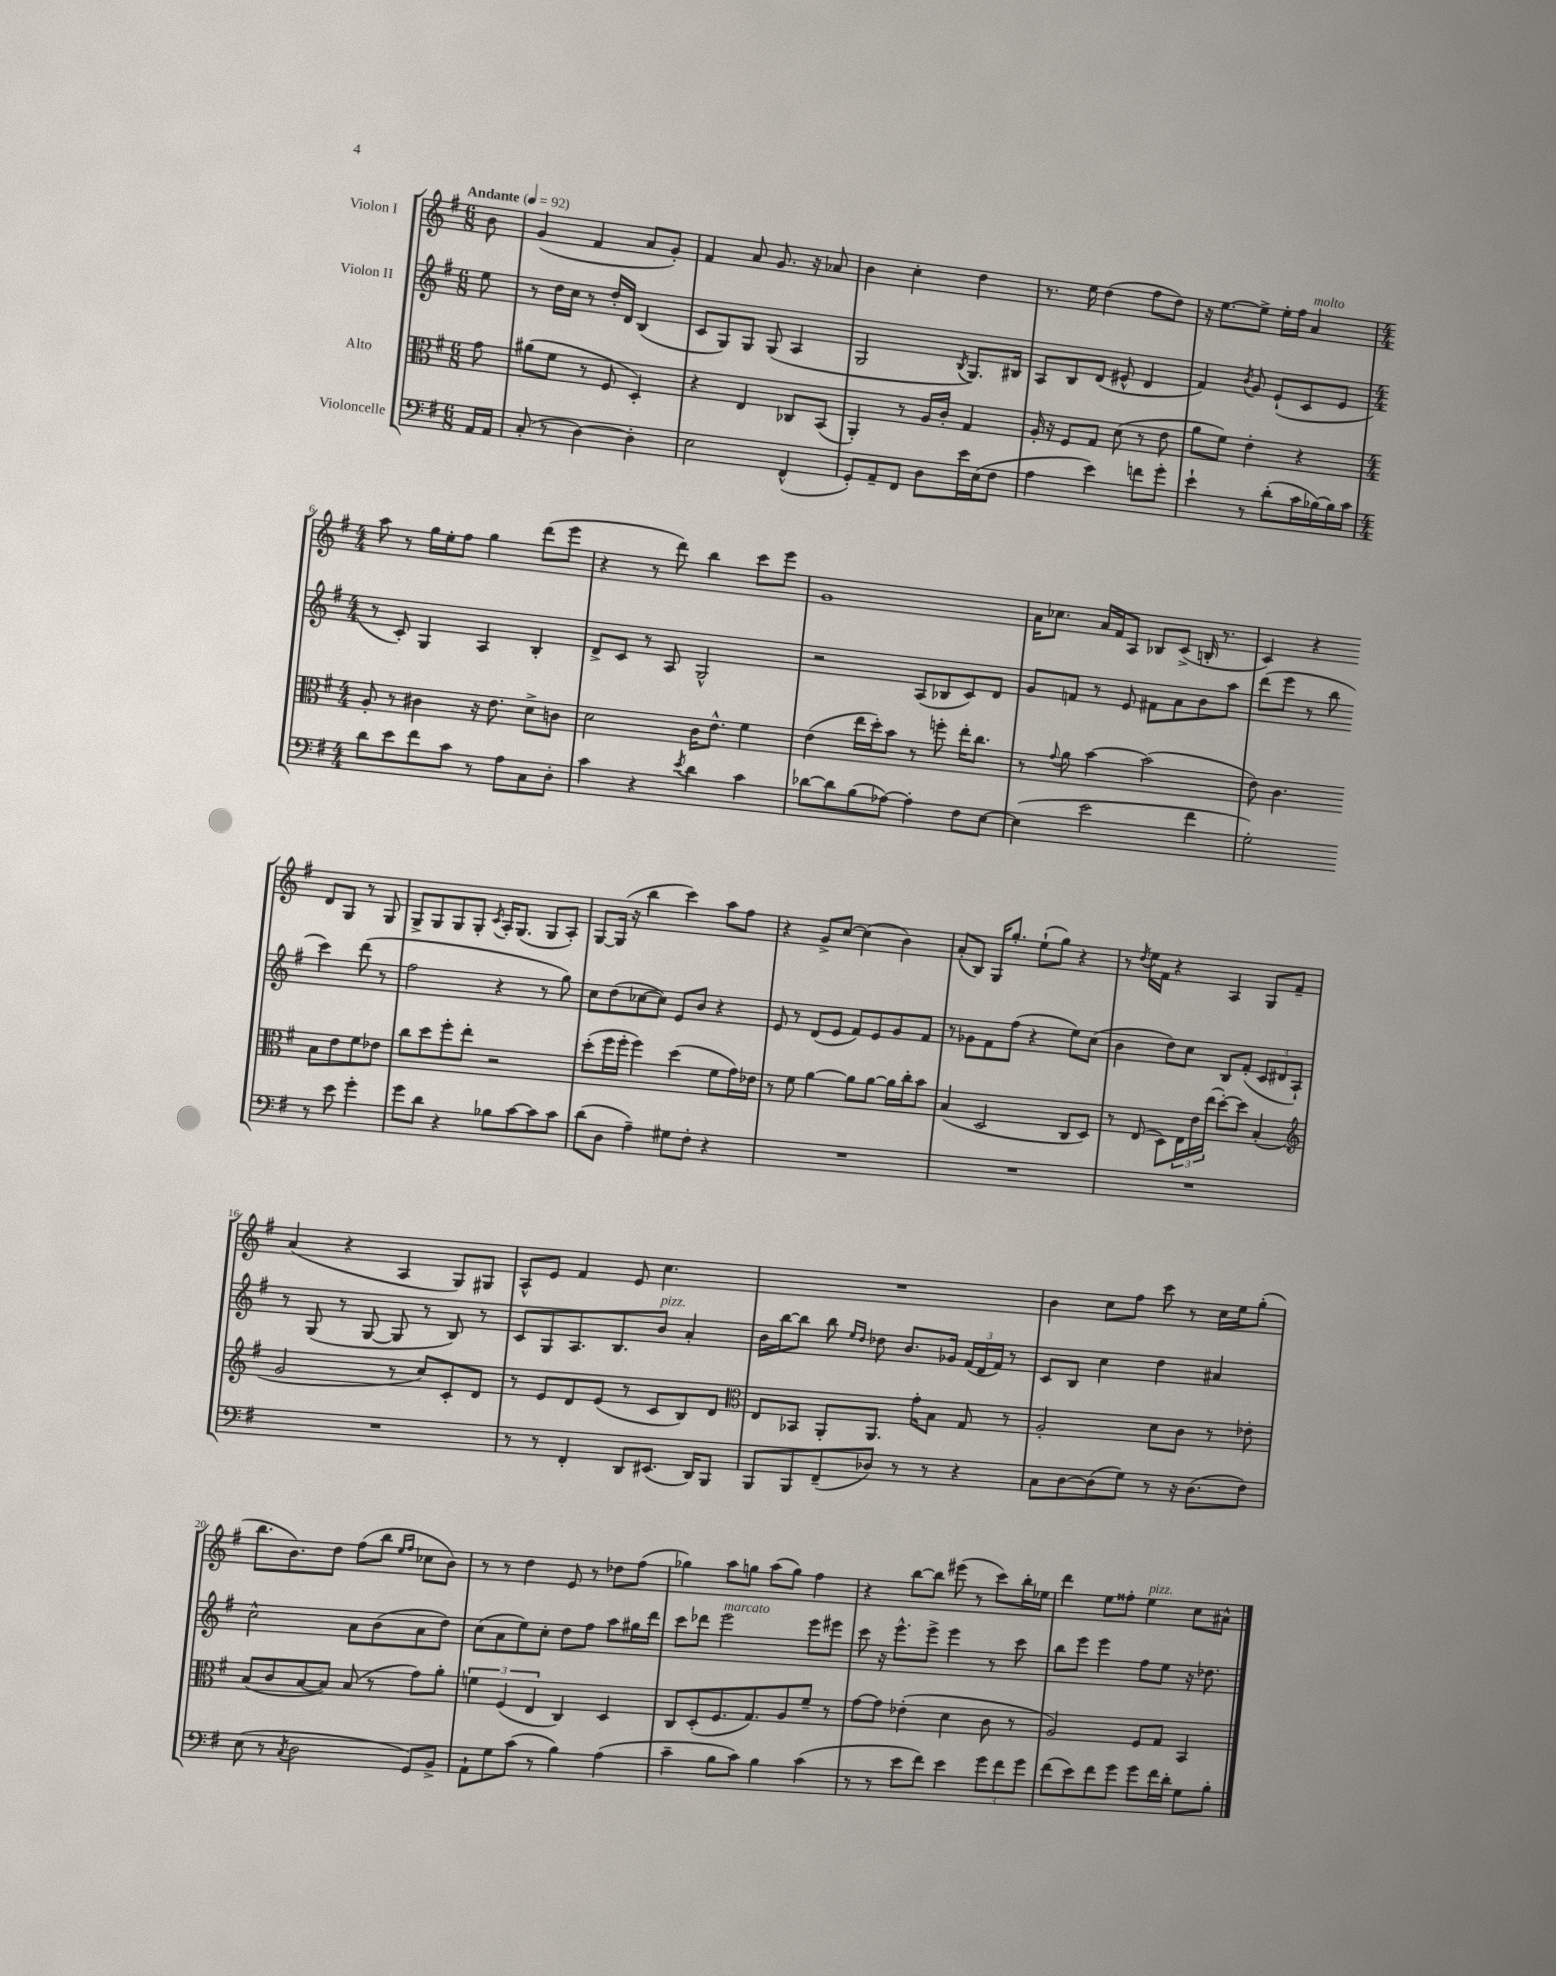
<<
\new StaffGroup <<
\new Staff = "s0" \with { instrumentName = "Violon I" } {
    \clef treble \key g \major \numericTimeSignature \time 6/8 \partial 8 \tempo "Andante" 4 = 92
    b'8 |
    g'4( fis'4 a'8 g'8-.) |
    fis'4 a'8 g'8. r16 aes'8 |
    b'4 c''4-. d''4 |
    r8. e''16 d''4( fis''8 d''8) |
    r16 e''8.~ e''8-> e''16-. fis''16 a'4^\markup { \italic "molto" } |
    \numericTimeSignature \time 4/4 a''8 r8 g''16 e''16-. fis''8 g''4 d'''8( e'''8 |
    r4 r8 d'''8) b''4 c'''8 e'''8 |
    g'1 |
    a'16 ces''8. a'16 fis'16 a8 bes8 c'8->( b16-. r8. |
    c'4) r4 d'8 g8 r8 g8 |
    g8-> g8 g8 g8-. \acciaccatura { c'8 } a16-. g8.( g8 a8-.) |
    g8~ g16( r16 b''4 c'''4) a''8 fis''8 |
    r4 g'8-> c''8~ c''4( b'4) |
    a'8-.( b8) g16 g''8.-. e''8-!( g''8) r4 |
    r8 \acciaccatura { d''8 } e''16 fis'16 r4 a4 g8 fis'8-- |
    a'4( r4 a4 g8) gis8 |
    a8-^ e'8 fis'4 e'8 c''4. |
    R1 |
    b'4 c''8 fis''8 c'''8 r8 c''16 e''16 g''8-.( |
    b''8. b'8.) d''8 fis''8( b''8 \grace { e''16 fis''16 } ces''8 b'8) |
    r8 r8 d''4 e'8 r8 des''8 fis''8( |
    ges''4) a''8 g''8 a''8( g''8) fis''4 |
    r4 b''8~ b''8 eis'''8( r8 c'''8) b''16-. ees''16 |
    d'''4 e''8 fisis''8-. e''4^\markup { \italic "pizz." } c''8 ais'8-^ \bar "|." |
}
\new Staff = "s1" \with { instrumentName = "Violon II" } {
    \clef treble \key g \major \numericTimeSignature \time 6/8 \partial 8
    e''8 |
    r8 d''16 c''16 r8 d''16-. d'16 b4( |
    c'8 g8) g8 g8( a4 |
    g2 \acciaccatura { b8 } g8.) bis16 |
    a8 b8 d'8( eis'8-^ d'4 |
    fis'4) \acciaccatura { b'8 } g'8 e'8-!( c'8 e'8 |
    \numericTimeSignature \time 4/4 r8 c'8-.) g4 a4 b4-. |
    d'8-> c'8 r8 a8 g2-^ |
    r2 a8( bes8 c'8) d'8 |
    g'8 f'8 r8 e'8 fis'8 a'8 b'8 a''8 |
    d'''8( e'''8 r8 b''8 c'''4) d'''8( r8 |
    fis''2 r4 r8 g''8) |
    c''8 d''8( ces''8~ ces''8) e'8 b'8 r4 |
    e'8 r8 d'8( e'8 fis'8) e'8 g'8 fis'8 |
    r8 ges'8 fis'8 fis''8( r4 e''8) c''8( |
    b'4 d''8) c''8 b8 fis'8-.( \tuplet 3/2 { c'8 dis'8 a8-!) } |
    r8 g8( r8 g8~ g8 r8 b8) r8 |
    c'8 g8 a8. b8. b'8^\markup { \italic "pizz." } a'4-. |
    b'16 b''16~ b''8 b''8 \grace { e''16 d''16 } des''8 b'8. ges'16 \tuplet 3/2 { fis'16( d'16 fis'16) } r8 |
    c'8 b8 c''4 d''4 ais'4 |
    c''2-^ a'8 b'8( a'8 d''8) |
    c''8( a'8 e''8) c''8-. d''8 fis''8 a''8 gis''16 d'''16 |
    c'''8 des'''8 e'''2^\markup { \italic "marcato" } e'''8 eis'''8 |
    c'''8 r16 e'''8.-^ e'''8-> e'''4 r8 c'''8 |
    b''8 e'''8 e'''4 fis''8 e''8 r16 des''8. \bar "|." |
}
\new Staff = "s2" \with { instrumentName = "Alto" } {
    \clef alto \key g \major \numericTimeSignature \time 6/8 \partial 8
    g'8 |
    ais'8( fis'8 r8 fis8 d4-.) |
    r4 e4 ces8 b,8( |
    a,4-.) r8 a16 c'16-. g4 |
    a16-. r16 fis8 g8 d'8( r8 e'8 |
    a'8 fis'8) e'4-. r4 |
    \numericTimeSignature \time 4/4 a8-. r8 cis'4 r16 e'8. d'8-> c'8 |
    d'2 c'16 e'8.-^ fis'4 |
    e'4( e''16 d''16-.) b'8 r8 f''8-. e''16-. c''8. |
    r8 \appoggiatura { g'8 } a'8 b'4~ b'2( |
    e'8) c'4. b8 e'8 fis'8 ees'8 |
    c''8 d''8 fis''8-. e''8-. r2 |
    d''8-.( fis''16 fis''16-. fis''4) d''4( fis'8 g'16) ees'16 |
    r8 fis'8 a'4~ a'8 a'8~ a'16 c''16-. b'8 |
    b4( d2 c8 d8) |
    r8 e8( d8) \tuplet 3/2 { e16 e'16 e''16( } d''8~-.) d''8 b4-.( |
    \clef treble g'2 r8 c''8) c'8-. d'8 |
    r8 e'8 d'8 e'8( r8 c'8 b8) d'8 |
    \clef alto e8 bes,8 a,8-. a,8. g'16-. b8 g8 r8 |
    a2-. d'8 c'8 r8 ees'8-. |
    b8( c'8 b8~ b8) b8( r8 g'8) a'8-. |
    \tuplet 3/2 { f'4 fis4( e4 } c4) d4 |
    c8 d8-.( fis8. g8.) a8 fis'8-- r8 |
    g'8~ g'8 ees'4-.( d'4 c'8 r8 |
    a2) fis8 g8 b,4 \bar "|." |
}
\new Staff = "s3" \with { instrumentName = "Violoncelle" } {
    \clef bass \key g \major \numericTimeSignature \time 6/8 \partial 8
    a,16 a,16 |
    c8-.( r8 d4~) d4-. |
    e2 fis,4-^( |
    g,8-.) a,8-- fis,8 d8 e'16 e16( fis8 |
    a4 e'4) f'8 g'8-. |
    e'4-! r8 d'8-.( c'16 bes16~) bes16 c'16 |
    \numericTimeSignature \time 4/4 d'8 e'8 fis'8 c'8 r8 a8 c8 d8-. |
    c'4 r4 \acciaccatura { e'8 } d'4 c'4 |
    des'8~ des'8 b8( aes8~) aes4-. fis8 e8~ |
    e4( e'2 fis'4 |
    g2-.) r8 e'8 g'4-. |
    g'8 d'8 r4 bes8 c'8~ c'8 c'8 |
    d'8( d8 a4--) gis8 fis8-. r4 |
    R1 |
    R1 |
    R1 |
    R1 |
    r8 r8 fis,4-. d,8 eis,8.( d,16) b,,8 |
    b,,8 b,,8 fis,8--( des8) r8 r8 r4 |
    c8 d8~ d8( g8) r8 r16 d8.( fis8) |
    e8( r8 \acciaccatura { c8 } d2 g,8) b,8-> |
    a,8-! g8 c'8( r8 b4) a4( |
    c'4-- b8 c'8) b4 c'4( |
    r8 r8 e'8 fis'8) e'4 \tuplet 3/2 { g'8 fis'8 g'8 } |
    fis'8( e'8) fis'8 g'8 g'8 fis'16 d'16-. g8 b8-. \bar "|." |
}
>>
>>
